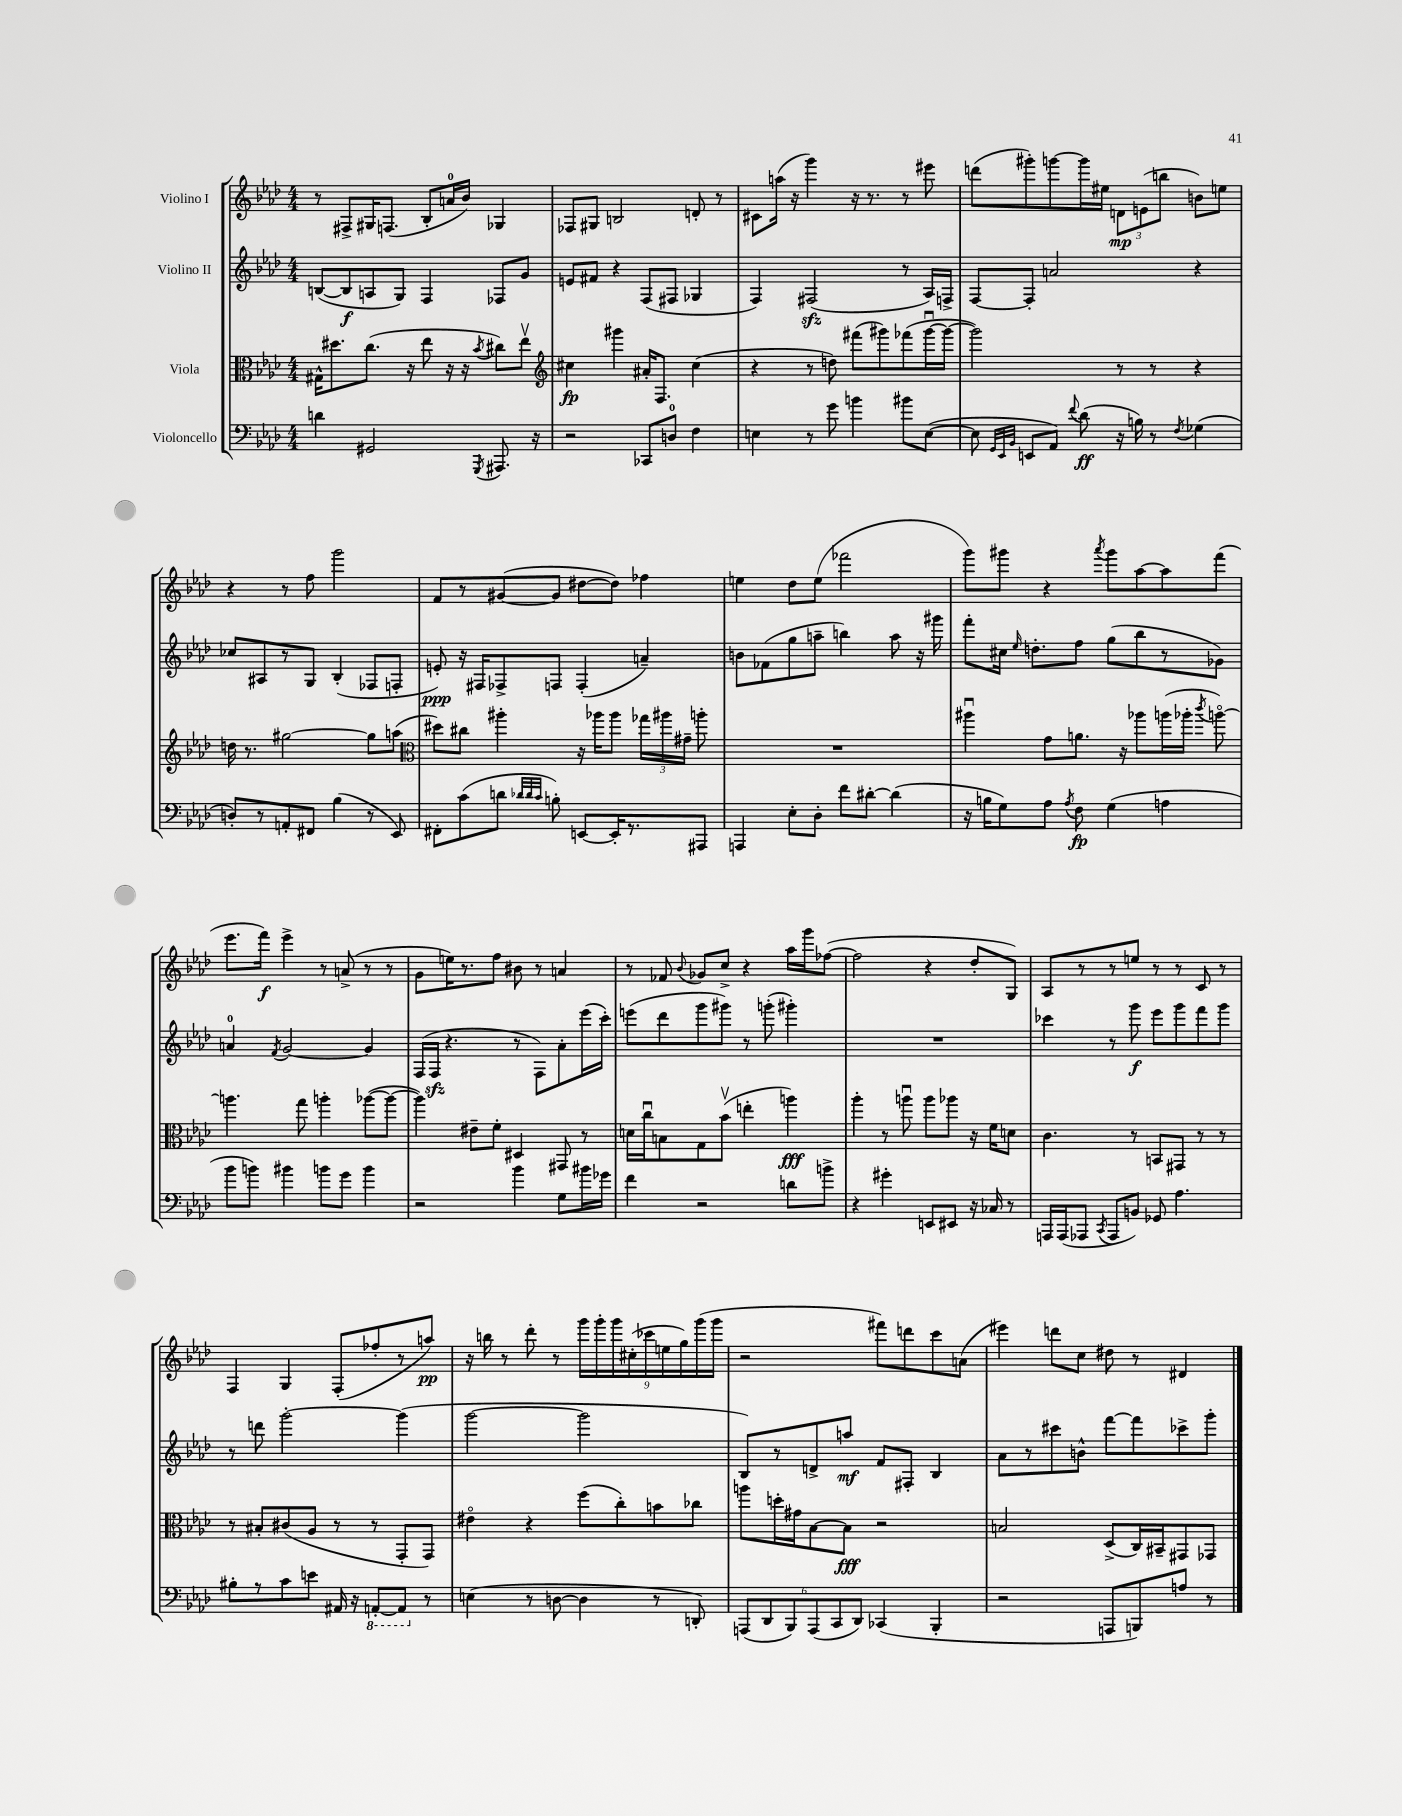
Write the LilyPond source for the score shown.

<<
\new StaffGroup <<
\new Staff = "s0" \with { instrumentName = "Violino I" } {
    \clef treble \key aes \major \numericTimeSignature \time 4/4
    \autoBeamOff r8 fis8[-> gis16 f8.]( bes8[-. a'16-0 bes'16]) ges4 |
    fes8[ gis8] b2 d'8-. r8 |
    cis'8[ a''16]( r16 g'''4) r16 r8. r8 eis'''8 |
    d'''8[( gis'''8-.) g'''8~ g'''16 eis''16] \tuplet 3/2 { d'8[\mp e'8( b''8] } b'8[) e''8] |
    r4 r8 f''8 g'''2 |
    f'8[ r8 gis'8~( gis'8] dis''8[~ dis''8]) fes''4 |
    e''4 des''8[ e''8]( fes'''2 |
    g'''8[) gis'''8] r4 \acciaccatura { aes'''8 } gis'''8[ aes''8~ aes''8 f'''8]( |
    ees'''8.[ f'''16]\f) ees'''4-> r8 a'8->( r8 r8 |
    g'8[ e''16) r8. f''8] bis'8 r8 a'4 |
    r8 fes'8 \appoggiatura { bes'8 } ges'8[ c''8]-> r4 aes''16[ g'''16 fes''8]~( |
    fes''2 r4 des''8[-. g8]) |
    aes8[ r8 r8 e''8] r8 r8 c'8 r8 |
    f4 g4 f8[-.( fes''8-. r8 a''8]\pp) |
    r16 b''16 r8 des'''8-. r8 \tuplet 9/8 { g'''16[ g'''16-. g'''16 cis''16-.( ces'''16 e''16 g''16) g'''16( g'''16] } |
    r2 fis'''8[) d'''8 c'''8 a'8]( |
    eis'''4) d'''8[ c''8] dis''8 r8 dis'4 \bar "|." |
}
\new Staff = "s1" \with { instrumentName = "Violino II" } {
    \clef treble \key aes \major \numericTimeSignature \time 4/4
    \autoBeamOff b8[~( b8\f a8 g8]) f4 fes8[ g'8] |
    e'8[ fis'8] r4 f8[( fis8] ges4 |
    f4) fis2\sfz( r8 aes16[) f16]-> |
    f8[~ f8]-. a'2 r4 |
    ces''8[ ais8 r8 g8] bes4-.( fes8[ f8]-. |
    e'8-.\ppp) r16 fis16[ fes8-> f8] f4-.( a'4--) |
    b'8[ fes'8( g''8 a''8]-- b''4) a''8 r16 gis'''16 |
    f'''8[-. cis''16] \grace { ees''16 } d''8.[-. f''8] g''8[( bes''8 r8 ges'8]) |
    a'4-0 \acciaccatura { f'8 } g'2~ g'4 |
    f16[( f16]\sfz r4. r8 f8[) aes'8-. ees'''16( c'''16]-.) |
    e'''8[( des'''8 g'''8 gis'''8]) r8 g'''8-.( gis'''4-.) |
    R1 |
    ces'''4 r8 g'''8\f ees'''8[ g'''8 f'''8 g'''8] |
    r8 d'''8 g'''2~-. g'''4( |
    g'''2~ g'''2 |
    bes8[) r8 d'8-> a''8]\mf f'8[ fis8]-. bes4 |
    aes'8[ r8 cis'''8 b'8]-^ f'''8[~ f'''8 ces'''8-> g'''8]-. \bar "|." |
}
\new Staff = "s2" \with { instrumentName = "Viola" } {
    \clef alto \key aes \major \numericTimeSignature \time 4/4
    \autoBeamOff gis16[-^ dis''8. c''8.]( r16 ees''8 r16 r16 \acciaccatura { bes'8 } cis''8[) ees''8]\upbow |
    \clef treble cis''4\fp gis'''4 ais'16[-. f8.] cis''4( |
    r4 r8 d''8) fis'''8[( gis'''8) fes'''8( gis'''16~\downbow gis'''16]~ |
    gis'''2) r8 r8 r4 |
    d''16 r8. gis''2~ gis''8[ a''8]( |
    \clef alto dis''8[) cis''8] ais''4-. r16 aes''16[ aes''8] \tuplet 3/2 { ges''16[ ais''16 gis'16]-- } a''8-. |
    R1 |
    ais''4\downbow g'8[ a'8.] r16 aes''8[ a''16( aes''16]-. \acciaccatura { c'''8 } a''8~\flageolet) |
    a''4. g''8 a''4-. aes''8[~( aes''8]~ |
    aes''4) eis'8[-- f'8]-. dis4 gis,8 r8 |
    d'16[ c''16\downbow b8 g8 bes'8]\upbow( e''4-. a''4\fff) |
    aes''4-. r8 a''8\downbow a''8[ aes''8] r16 f'16[ d'8] |
    c'4. r8 b,8[ gis,8] r8 r8 |
    r8 bis8[-. cis'8( aes8] r8 r8 g,8[-. g,8]) |
    eis'4\flageolet r4 f''8[( c''8-.) b'8 ces''8] |
    a''8[ d''16-. gis'16 bes8~ bes8]\fff r2 |
    b2 des8[->( c16) bis,16-- gis,8 ges,8] \bar "|." |
}
\new Staff = "s3" \with { instrumentName = "Violoncello" } {
    \clef bass \key aes \major \numericTimeSignature \time 4/4
    \autoBeamOff d'4 gis,2 \acciaccatura { g,,8 } ais,,8. r16 |
    r2 ces,8[ d8]-0 f4 |
    e4 r8 g'8 b'4 bis'8[ e8]~( |
    e8 \grace { g,32[ ees,32 bes,32] } e,8[ aes,8]) \appoggiatura { f'8 } des'8\ff( r16 b16) r8 \acciaccatura { f8 } ges4( |
    d8[-.) r8 a,8-. fis,8] bes4( r8 ees,8) |
    fis,8[-. c'8( d'8] \grace { des'32[ des'32 c'32] } b8-.) e,8[~ e,16-. r8. ais,,8] |
    a,,4 ees8[-. des8]-. f'8[ dis'8]~-. dis'4( |
    r16 b16[ g8) aes8] \acciaccatura { aes8 } f8\fp g4( a4 |
    bes'8[ b'8]) bis'4 b'8[ g'8] b'4 |
    r2 bes'4 g8[ bis'16 ges'16] |
    f'4 r2 d'8[ b'8]-> |
    r4 gis'4-. e,8[ eis,8] r16 ces16 r8 |
    a,,16[ a,,16( aes,,8] \acciaccatura { c,8 } aes,,8[ b,8]) ges,8 aes4. |
    bis8[-. r8 c'8 e'8] ais,16 r16 \ottava #-1 a,,8[~-. a,,8] \ottava #0 r8 |
    e4( r8 d8~ d4 r8 d,8-.) |
    \tuplet 6/4 { a,,8[( des,8 bes,,8) a,,8( c,8 des,8]) } ces,4( bes,,4-. |
    r2 a,,8[ b,,8) a8] r8 \bar "|." |
}
>>
>>
\layout { \context { \Score \remove "Bar_number_engraver" } }
